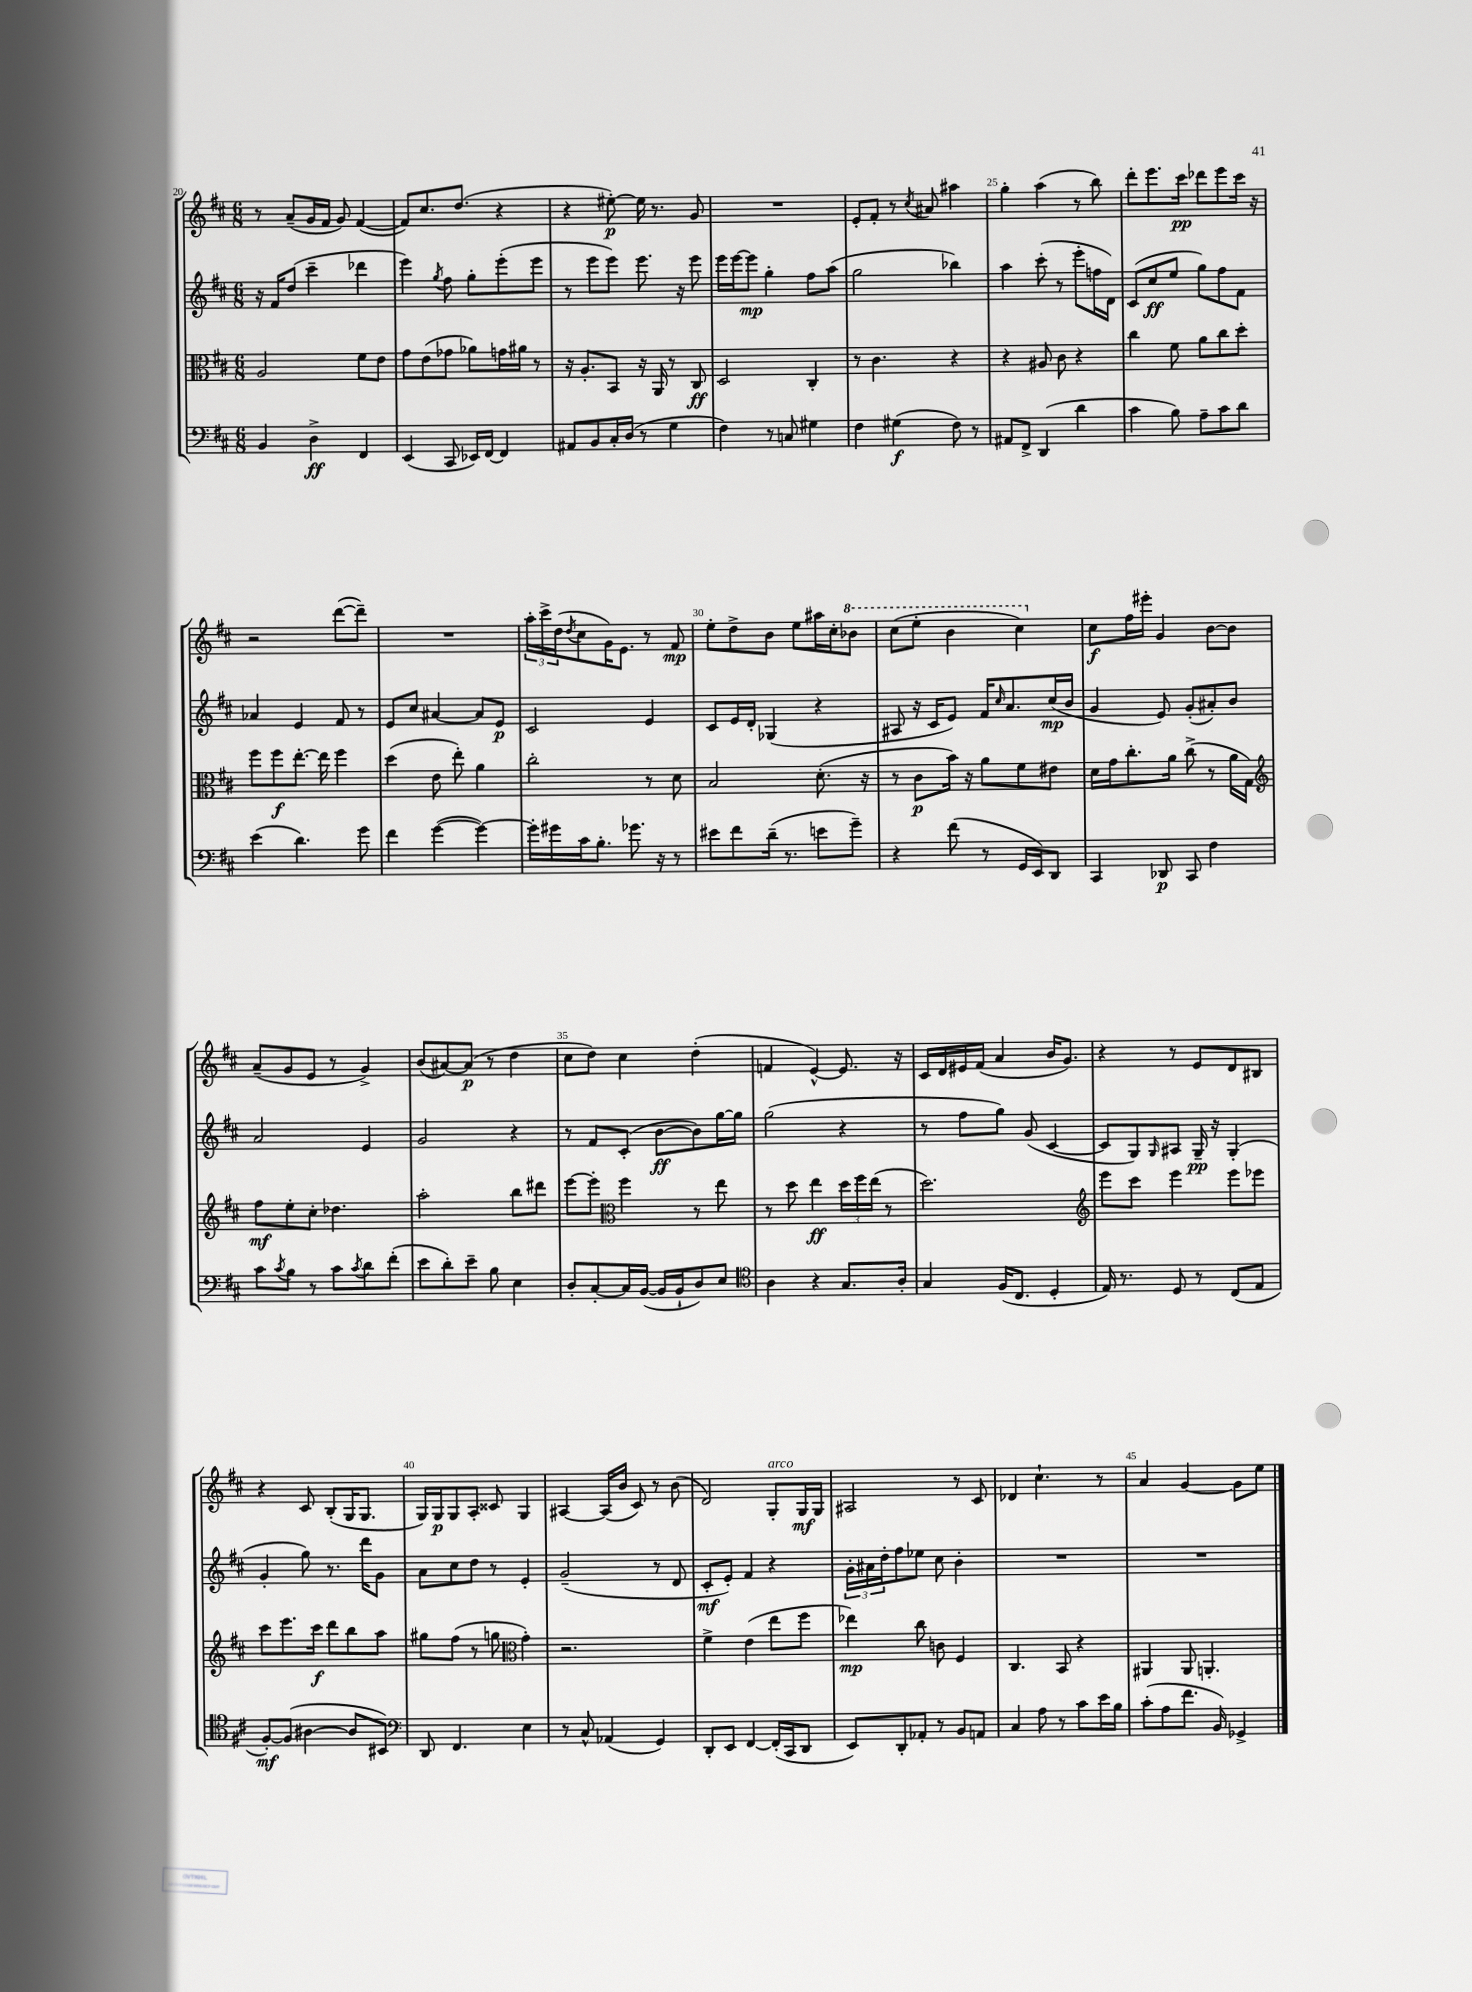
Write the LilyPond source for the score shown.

<<
\new StaffGroup <<
\new Staff = "s0" {
    \clef treble \key d \major \numericTimeSignature \time 6/8
    r8 a'8--( g'16 fis'16 g'8) fis'4~( |
    fis'8) cis''8. d''8.( r4 |
    r4 eis''8~-.\p) eis''16 r8. g'8 |
    R2. |
    e'8-. fis'8-. r8 \acciaccatura { cis''8 } ais'8 ais''4 |
    g''4-. a''4( r8 b''8) |
    d'''8-. e'''8. cis'''16\pp des'''8 e'''8 cis'''16 r16 |
    r2 d'''8~( d'''8--) |
    R2. |
    \tuplet 3/2 { a''16-. cis'''16-> d''16( } \acciaccatura { d''8 } cis''8 g'16) e'8. r8 fis'8\mp |
    e''8-. d''8-> b'8 e''8 ais''16 cis''16-. \ottava #1 bes''8 |
    cis'''8( e'''8-. b''4 cis'''4) \ottava #0 |
    cis''8\f fis''16 eis'''16-. g'4 b'8~ b'8 |
    a'8--( g'8 e'8 r8 g'4->) |
    b'8( ais'8~) ais'8\p( r8 d''4 |
    cis''8 d''8) cis''4 d''4-.( |
    f'4 e'4~-^) e'8. r16 |
    cis'16 d'16 eis'16 fis'16( a'4 b'16 g'8.) |
    r4 r8 e'8 d'8 bis8 |
    r4 cis'8 b8-.( g16 g8. |
    g16) g16\p g8 a8-. cisis'8 g4 |
    ais4~ ais16( b'16 cis'8) r8 b'8( |
    d'2) g8-.^\markup { \italic "arco" } g16\mf g16 |
    ais2 r8 cis'8 |
    des'4 cis''4.-! r8 |
    a'4 g'4~ g'8 e''8 \bar "|." |
}
\new Staff = "s1" {
    \clef treble \key d \major \numericTimeSignature \time 6/8
    r16 fis'16 d''8( cis'''4-- des'''4 |
    e'''4) \acciaccatura { g''8 } fis''8 g''8-. e'''8-.( e'''8 |
    r8 e'''8 e'''8) e'''8. r16 e'''8 |
    e'''16 e'''16~ e'''8\mp g''4-. fis''8 a''8( |
    g''2 bes''4) |
    a''4 cis'''8-.( r8 e'''8-. f''16 d'16) |
    cis'8( cis''8\ff e''8 g''8) fis''8 fis'8 |
    aes'4 e'4 fis'8 r8 |
    e'8 cis''8 ais'4~ ais'8 e'8\p |
    cis'2 e'4 |
    cis'8 e'16 d'16-. ges4( r4 |
    ais8 r16 cis'16 e'8) fis'16 \grace { cis''16 } a'8. cis''16\mp( b'16 |
    g'4 e'8) g'8-.( ais'8-.) b'8 |
    a'2 e'4 |
    g'2 r4 |
    r8 fis'8 cis'8-.( b'8~\ff b'8) g''16~ g''16 |
    g''2( r4 |
    r8 fis''8 g''8) g'8( cis'4~ |
    cis'8 g8) \grace { g16 } ais8 g16--\pp r16 g4-.( |
    g'4-. g''8) r8. d'''16 g'8 |
    a'8 cis''8 d''8 r8 e'4-. |
    g'2--( r8 d'8 |
    cis'8-.\mf e'8-.) fis'4 r4 |
    \tuplet 3/2 { g'16-. ais'16 d''16-. } fis''8 ees''8 cis''8 b'4-. |
    R2. |
    R2. \bar "|." |
}
\new Staff = "s2" {
    \clef alto \key d \major \numericTimeSignature \time 6/8
    a2 fis'8 e'8 |
    g'8 e'8( ges'8 aes'8) g'16 ais'16 r8 |
    r16 a8.-. b,8 r16 a,16 r8 cis8\ff |
    d2 cis4-. |
    r8 cis'4. r4 |
    r4 ais8 cis'8 r4 |
    cis''4 fis'8 a'8 cis''8 d''8-. |
    fis''8 fis''8\f e''8.~-. e''16 fis''4 |
    d''4( e'8 e''8-.) a'4 |
    cis''2-. r8 d'8 |
    b2 d'8.-.( r16 |
    r8 cis'8\p b'16) r16 a'8 fis'8 eis'8 |
    d'16 g'16 cis''8.-. a'16 cis''8->( r8 a'16 g16) |
    \clef treble fis''8\mf e''8-. cis''8-. des''4. |
    a''2-. b''8 dis'''8 |
    e'''8~ e'''8-. \clef alto fis''4 r8 e''8 |
    r8 d''8 e''4\ff \tuplet 3/2 { d''16 fis''16 e''16( } r8 |
    d''2.) |
    \clef treble e'''8 cis'''8 e'''4 e'''8 ees'''8 |
    cis'''8 e'''8. cis'''16\f d'''8 b''8 a''8 |
    gis''8 fis''8( r8 g''8 \clef alto g'4-.) |
    r2. |
    fis'4-> e'4( e''8 fis''8 |
    ees''4\mp) cis''8 c'8 fis4 |
    cis4. b,8 r4 |
    ais,4 ais,8 a,4.-. \bar "|." |
}
\new Staff = "s3" {
    \clef bass \key d \major \numericTimeSignature \time 6/8
    b,4 d4->\ff fis,4 |
    e,4( cis,8 ees,16) fis,16~ fis,4 |
    ais,8 b,8 cis16-. d16( r8 g4 |
    fis4) r8 c8 gis4 |
    fis4 gis4\f( fis8) r8 |
    ais,8 fis,8-> d,4( d'4 |
    cis'4 b8) a8-- cis'8 d'8 |
    e'4( d'4.) g'8 |
    fis'4 g'4~( g'4~) |
    g'16-. gis'16 cis'16 b8.-. ges'8. r16 r8 |
    eis'8 fis'8 d'16--( r8. e'8 g'8--) |
    r4 fis'8( r8 g,16 e,16) d,8 |
    cis,4 des,8\p cis,8 fis4 |
    cis'8 \acciaccatura { cis'8 } b8 r8 cis'8 \acciaccatura { cis'8 } d'8 fis'8-.( |
    e'8 d'8-.) e'8-- b8 e4 |
    d8-. cis8~-. cis16 b,16~( b,16 b,16-! d8) e8 |
    \clef tenor a4 r4 g8. a16-. |
    g4 fis16( cis8. d4-. |
    e16) r8. d8 r8 cis8( e8 |
    fis8~-.\mf) fis8( ais4~ ais8 bis,8) |
    \clef bass d,8 fis,4. e4 |
    r8 cis8-^ aes,4( g,4) |
    d,8-. e,8 fis,4~ fis,16-.( cis,16 d,8 |
    e,8) d,8-. aes,8-. r8 b,8 a,8 |
    cis4 a8 r8 cis'8 e'16 b16 |
    cis'8-.( a8 fis'8. b,16) ges,4-> \bar "|." |
}
>>
>>
\layout { \context { \Score currentBarNumber = #20 \override BarNumber.break-visibility = ##(#f #t #t) barNumberVisibility = #(every-nth-bar-number-visible 5) } }
